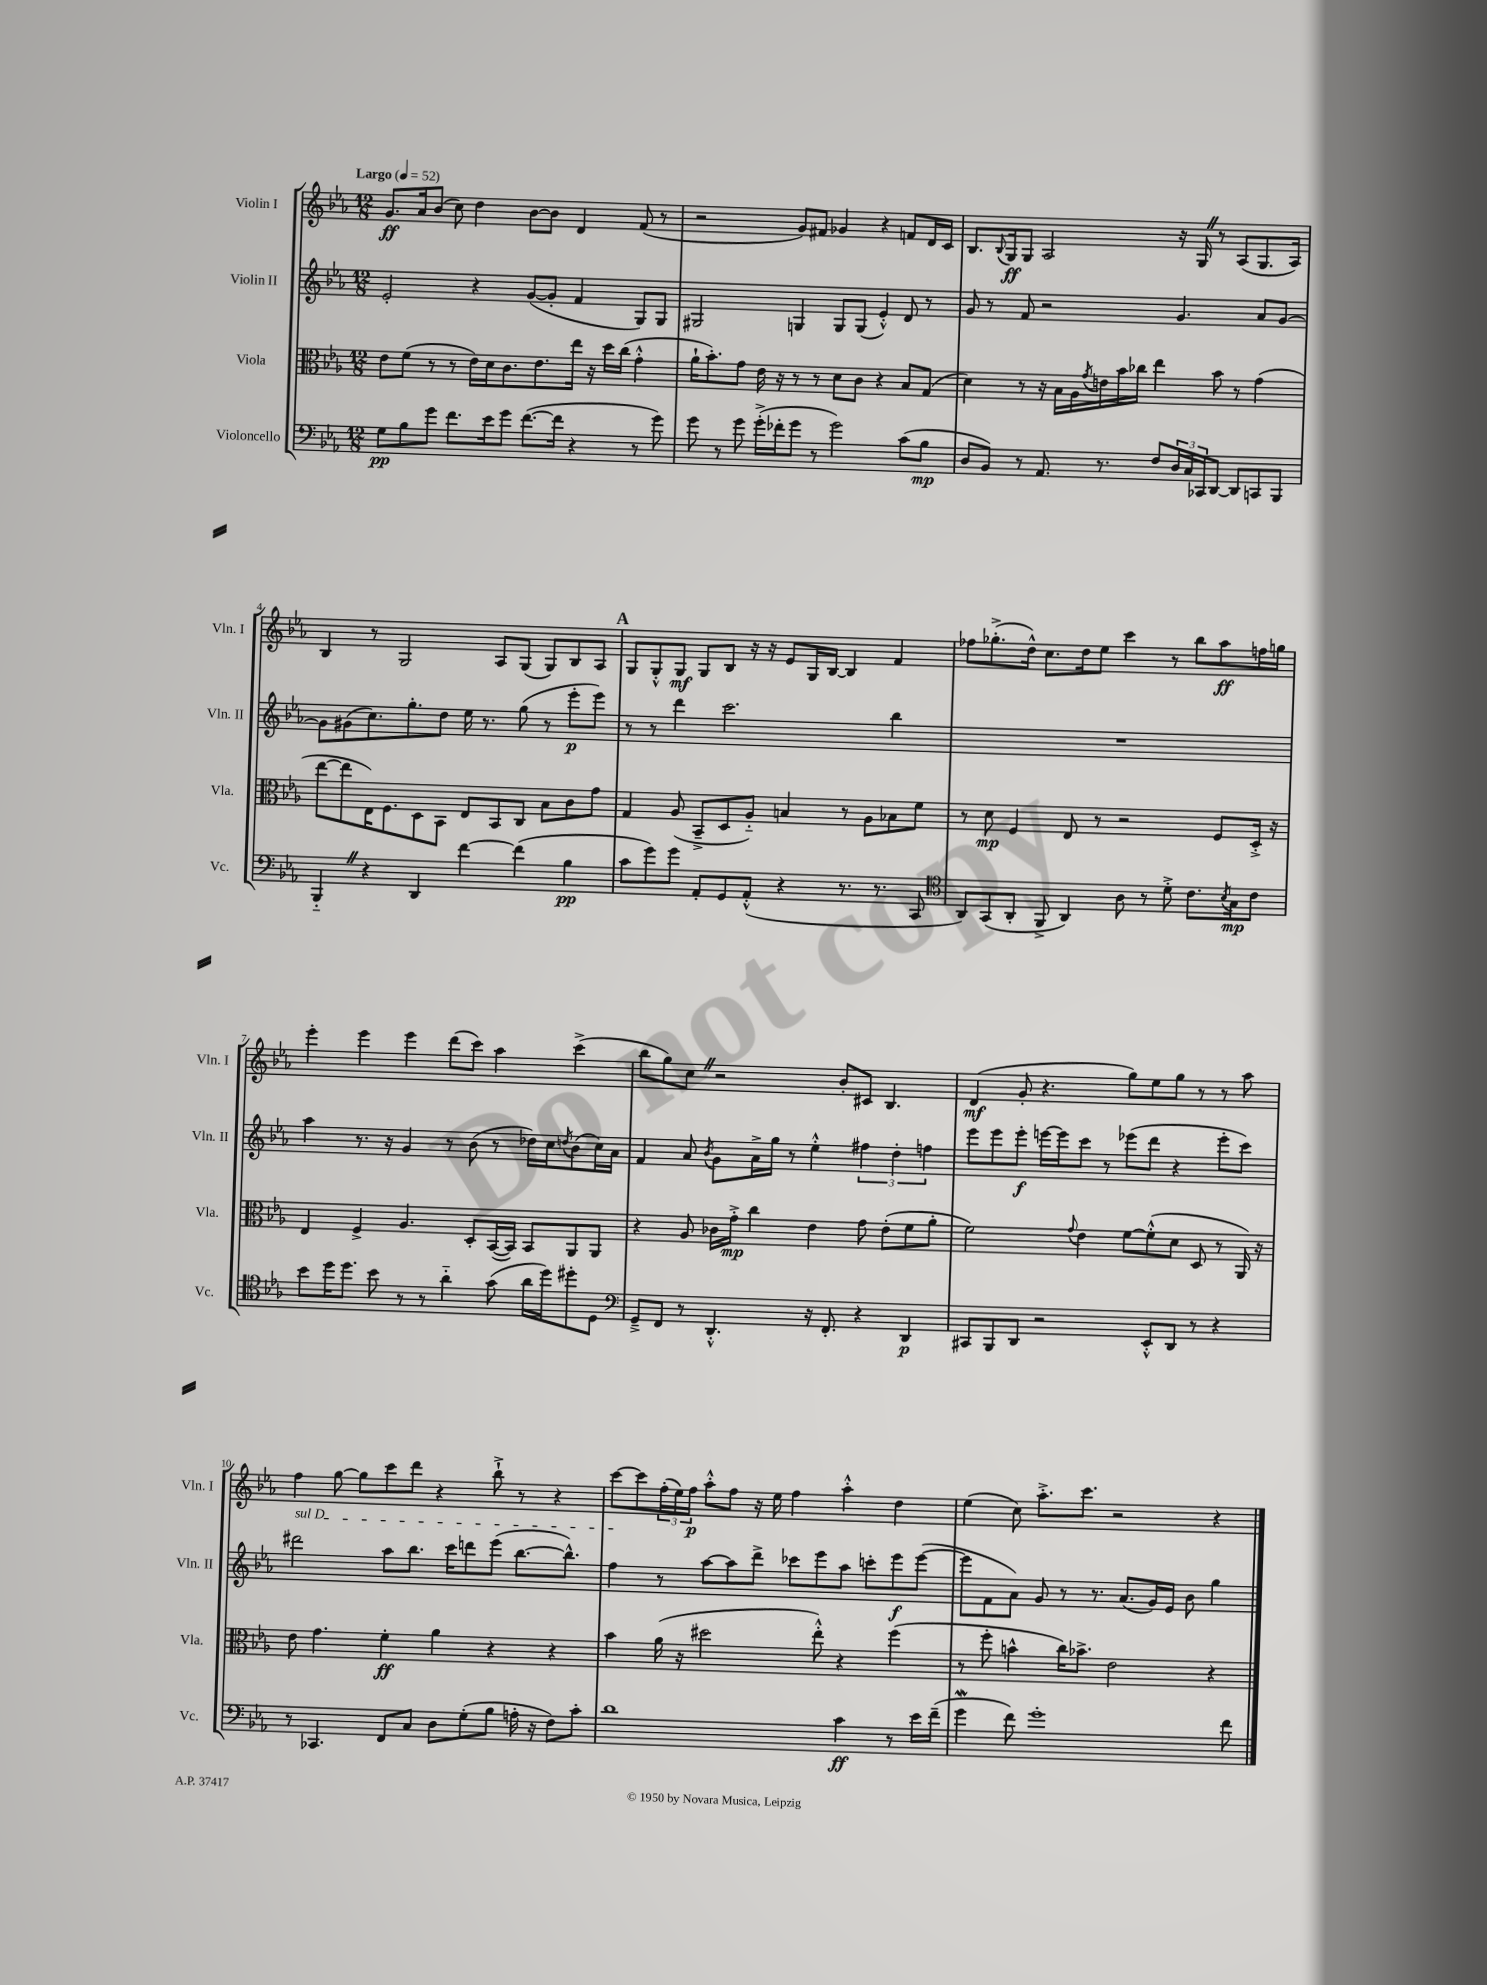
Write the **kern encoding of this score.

**kern	**kern	**kern	**kern
*staff4	*staff3	*staff2	*staff1
*clefF4	*clefC3	*clefG2	*clefG2
*k[b-e-a-]	*k[b-e-a-]	*k[b-e-a-]	*k[b-e-a-]
*M12/8	*M12/8	*M12/8	*M12/8
*MM52	*MM52	*MM52	*MM52
8G	8e-	2e-'	8.g
8B-	(8f	.	.
.	.	.	16a-
8g	8r	.	(8b-
8.f	8r	.	8cc)
.	16e-)	4r	4dd
16e-	16d	.	.
8g	8.c	.	.
([8.f	.	([8g	[8b-
.	8.e-	.	.
.	.	8g']	8b-]
16f]	.	.	.
4r	16ee-	4f	4d
.	16r	.	.
.	16dd	.	.
.	(16cc	.	.
8r	4g'^^	8G)	(8f
8g)	.	8G	8r
=	=	=	=
8g	16a-`	2G#	2r
.	8.b-')	.	.
8r	.	.	.
8g	8g	.	.
(16g'^	16e-	.	.
16f-'	16r	.	.
8g	8r	4G	8g)
8r	8r	.	8f#
2g)	8d	8G	4g-
.	8c	(8G	.
.	4r	4e-'^^)	4r
(8c	8B-	8d	8f
8B-	(8G	8r	16d
.	.	.	16c
=	=	=	=
8D	4d)	8g	8.B-
8BB-)	.	8r	.
.	.	.	8qqB-
.	.	.	16G
8r	8r	8f	8G
8.AA-	16r	2r	2A-
.	16B-	.	.
.	16A-	.	.
.	8qg	.	.
8.r	16e	.	.
.	16b-	.	.
.	16cc-	.	.
8F	4ee-	.	.
24D	.	4.g	16r
24C	.	.	.
.	.	.	16G
24CC-	.	.	.
[8DD	8b-	.	8r
8DD]	8r	.	(8A-
8CC	(4g	8a-	8.G
8BBB-	.	[8g	.
.	.	.	16A-)
=	=	=	=
4BBB-'~	[8ee-	8g]	4B-
.	8ee-]	(8g#	.
4r	16E-)	8.cc)	8r
.	8.F	.	.
.	.	.	2G
.	.	8.gg'	.
4DD	8D	.	.
.	8BB-	8dd	.
[4f	8E-	16ee-	.
.	.	8.r	.
.	8BB-	.	8A-
(4f]	8C	(8gg	(8G
.	8B-	8r	8G)
4B-	8c	8eee-'	8B-
.	8g	8eee-)	8A-
=	=	=	=
8c	4G	8r	8G
8g)	.	8r	8G'^^
8g	(8A-	4ddd	8G
8AA-'	8BB-~^	.	8G
8GG	8D	2.ccc	8B-
(8AA-'^^	8A-'~)	.	16r
.	.	.	16r
4r	4B	.	8e-
.	.	.	16G
.	.	.	[16B-
8.r	8r	.	4B-]
.	8A-	.	.
8.r	.	.	.
.	8B-	4bb-	4f
8CC	8f	.	.
=	=	=	=
*clefC4	*	*	*
8AA-)	8r	1.r	8ff-
(8GG	8d	.	(8.gg-'^
8AA-'	4F	.	.
.	.	.	16dd^^)
8FF^	.	.	8.cc
4AA-)	8E-	.	.
.	.	.	16dd
.	8r	.	8ee-
8A-	2r	.	4ccc
8r	.	.	.
8d'^	.	.	8r
8.c	.	.	8bb-
.	8F	.	8aa-
8qB-	.	.	.
16G	.	.	.
8c	16D'^	.	16ff
.	16r	.	16gg
=	=	=	=
8b-	4E-	4aa-	4eee-'
16dd	.	.	.
8.dd	.	.	.
.	4F^	8.r	4eee-
8b-	.	.	.
.	.	16r	.
8r	4.A-	4g	4eee-
8r	.	.	.
4a-'~	.	8r	(8ddd
.	8D'	(8b-	8ccc)
(8g	([16BB-	8r	4aa-
.	16BB-])	.	.
16a-	8BB-	16dd-)	.
16dd)	.	16cc	.
.	.	8qdd	.
8dd#'	8AA-	(8b-	(4ccc^
8D	8AA-	16cc)	.
.	.	16a-	.
=	=	=	=
*clefF4	*	*	*
8GG~^	4r	4f	8bb-
8FF	.	.	8gg)
8r	8A-	8a-	8cc
.	.	8qb-	.
4.DD'^^	16c-	8g	2r
.	16g'^	.	.
.	4cc	16a-^	.
.	.	16gg	.
.	.	8r	.
16r	4e-	4ee-'^^	.
8.FF'	.	.	.
.	.	.	8b-'
4r	8g	6ff#	8c#
.	(8e-'	.	4.B-
.	.	6dd'	.
4DD	8f	.	.
.	.	6ff	.
.	8a-'	.	.
=	=	=	=
8CC#	2f)	8eee-	(4d
8BBB-	.	8eee-	.
8DD	.	8eee-'	8g'
2r	.	[16eee	4.r
.	.	16eee]	.
.	8qqg	.	.
.	4e-	8ccc	.
.	.	8r	.
.	[8f	(8eee-	8gg)
8EE-'^^	(8f'^^]	8ddd	8ee-
8DD	8d	4r	8gg
8r	8D	.	8r
4r	8r	8eee-'	8r
.	16AA-)	8ccc)	8aa-
.	16r	.	.
=	=	=	=
8r	8e-	2ddd#	4ff
4.CC-	4.g	.	.
.	.	.	[8gg
.	.	.	8gg]
8FF	4f'	8aa-	8ccc
8C	.	8.bb-	8ddd
8D	4a-	.	4r
.	.	16ccc	.
(8G'	.	8ddd	.
8B-	4r	(8eee-	8bb-`^
16A'	.	[8.bb-	8r
16r	.	.	.
8F)	4r	.	4r
.	.	8.bb-^^])	.
8c'	.	.	.
=	=	=	=
1d	4b-	4ff	[8ccc
.	.	.	8ccc]
.	(16a-	8r	(24ff'
.	.	.	24ee-)
.	16r	.	.
.	.	.	24ff
.	2dd#	[8aa-	8aa-'^^
.	.	8aa-]	8ff
.	.	8ddd^	16r
.	.	.	16ee-
.	.	8ccc-	4ff
.	8ee-'^^)	8eee-	.
4c	4r	8aa-	4aa-'^^
.	.	8ccc'	.
8r	(4ff	8eee-	4dd
16e-	.	([8eee-	.
(16f~	.	.	.
=	=	=	=
4g	8r	8eee-]	(4ee-
.	8ff'	8f	.
8f)	4b^^	8a-)	8cc)
1g'	.	8g	8.aa-'^
.	16cc)	8r	.
.	8.b-^	.	8.ccc
.	.	8.r	.
.	2e-	.	2r
.	.	(8.a-	.
.	.	16g)	.
.	.	16e-	.
.	.	8b-	.
.	4r	4gg	4r
8f	.	.	.
==	==	==	==
*-	*-	*-	*-
